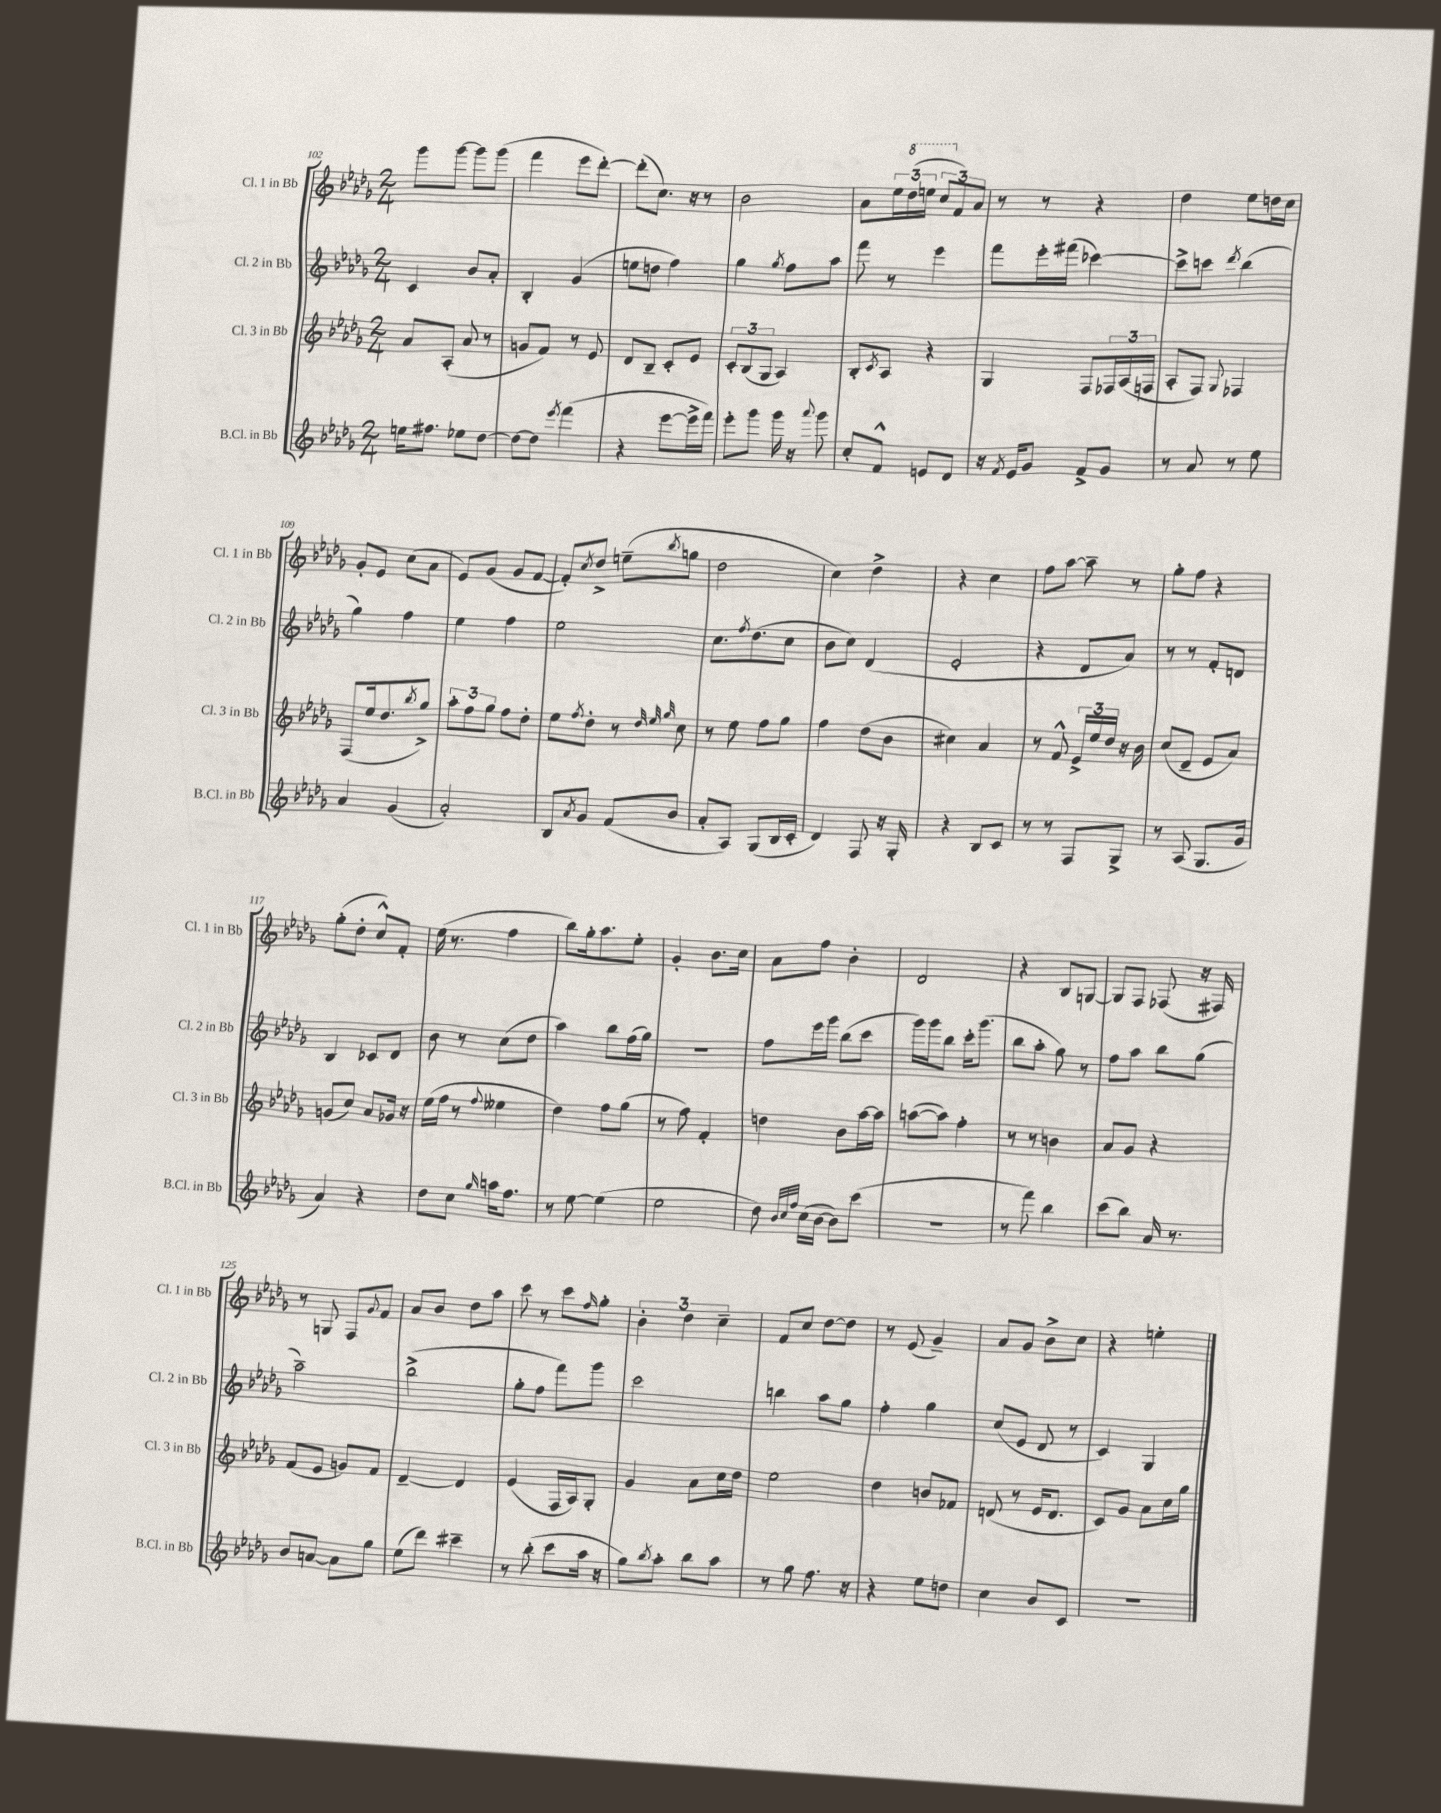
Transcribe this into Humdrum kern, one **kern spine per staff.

**kern	**kern	**kern	**kern
*staff4	*staff3	*staff2	*staff1
*clefG2	*clefG2	*clefG2	*clefG2
*k[b-e-a-d-g-]	*k[b-e-a-d-g-]	*k[b-e-a-d-g-]	*k[b-e-a-d-g-]
*M2/4	*M2/4	*M2/4	*M2/4
16ee	8a-	4c	8ggg-
8.ff#	.	.	.
.	(8A-'	.	[8ggg-
8ee-	8a-	8b-	8ggg-]
[8dd-	8r	8a-'	(8ggg-
=	=	=	=
8dd-_	8g	4B-'	4fff
8dd-]	8f)	.	.
8qeee-	.	.	.
(4fff	8r	(4g-	8eee-
.	8e-	.	[8ddd-')
=	=	=	=
4r	8d-	8ee	(8ddd-']
.	8B-~	8dd	8.cc)
[8eee-	8c'	4ff)	.
.	.	.	16r
16eee-^]	8e-	.	8r
16fff)	.	.	.
=	=	=	=
8eee-'	12c'	4gg-	2b-
.	(12B-	.	.
8ggg-	.	.	.
.	12G-	.	.
.	.	8qgg-	.
16ggg-	4A-)	8ff	.
16r	.	.	.
8qqaaa-	.	.	.
8ggg-	.	8aa-	.
=	=	=	=
8cc'	8B-'	8fff	8a-
.	8qc	.	.
8f^^	8A-	8r	24ee-
.	.	.	(24ddd-
.	.	.	24eee
8e	4r	4eee-	12ccc
.	.	.	12f)
8d-	.	.	.
.	.	.	12a-
=	=	=	=
16r	4G-	8fff	8r
8qf	.	.	.
16e-	.	.	.
8g-	.	16eee-'	8r
.	.	(16fff#	.
8f^	8F	[4ccc-)	4r
8g-	24F-	.	.
.	(24A-	.	.
.	24F	.	.
=	=	=	=
8r	8A-'	8ccc-^]	4dd-
8a-	8F)	8ccc	.
.	8qqG-	8qddd-	.
8r	4F-	(4bb-	8ee-
8ee-	.	.	16dd
.	.	.	16cc
=	=	=	=
4a-	(8F	4gg-)	8g-'
.	16ee-	.	8e-
.	8.dd-	.	.
(4g-	.	4ff	(8cc
.	8qbb-	.	.
.	8gg-^)	.	8a-
=	=	=	=
2a-')	12aa-'	4ee-	8e-)
.	12ff	.	.
.	.	.	(8g-
.	12gg-	.	.
.	8ff	4ff	8g-
.	8dd-'	.	[8f
=	=	=	=
8B-	8ee-	2ee-	8f'])
8qa-	8qff	.	8qcc
8g-	8dd-'	.	8dd-^
(8f	8r	.	(8ee~
.	32qqdd-	.	.
.	32qqee-	.	.
.	32qqgg-	.	8qbb-
8b-	8cc	.	8gg
=	=	=	=
8a-'	8r	8.cc	2dd-
8A-)	8ee-	.	.
.	.	8qff	.
.	.	(8.dd-	.
(8G-	8ff	.	.
16B-	8gg-	8cc	.
16c'	.	.	.
=	=	=	=
4d-)	4ff	8b-	4cc)
.	.	8cc)	.
8F	(8dd-	(4d-	4dd-^
16r	8b-	.	.
16G-'	.	.	.
=	=	=	=
4r	4cc#)	2e-'	4r
8B-	4a-	.	4cc
8c	.	.	.
=	=	=	=
8r	8r	4r	8ff
8r	8f^^	.	[8aa-
8F	24e-^	8d-	8aa-~]
.	24ee-	.	.
.	24dd-	.	.
8G-^	16r	8a-)	8r
.	16b-	.	.
=	=	=	=
8r	(8cc	8r	8gg-'
(8A-	8d-~	8r	8ff
8.G-	8e-	8f'	4r
.	8a-)	8d	.
16g-	.	.	.
=	=	=	=
4a-)	(8g	4B-	(8gg-'
.	8cc)	.	8dd-'
4r	8a-	8c-	8cc^^)
.	16g-	8d-	8f'
.	16r	.	.
=	=	=	=
8dd-	(16ee-	8b-	(16ee-
.	16ff	.	8.r
8cc	8r	8r	.
16qqgg-	8qqff	.	.
16aa	4ee--	(8cc	4ff
8.ff	.	.	.
.	.	8dd-	.
=	=	=	=
8r	4dd-)	4aa-)	8bb-)
[8ee-	.	.	16gg-'
.	.	.	8.aa-
(4ee-]	8ff	8bb-	.
.	(8gg-	(16ff	8ee-'
.	.	16gg-)	.
=	=	=	=
2ee-	8r	2r	4g-'
.	8ff)	.	.
.	4f'	.	8.b-
.	.	.	16cc
=	=	=	=
8dd-)	4dd	8ff	8a-
32qqb-	.	.	.
32qqcc	.	.	.
32qqff	.	.	.
(16cc	.	16eee-	8ff
[16b-	.	16ggg-	.
8b-])	8b-	(8bb-	4b-'
(8ccc	[16aa-	8ccc	.
.	16aa-]	.	.
=	=	=	=
2r	([8aa	16ggg-)	2d-
.	.	16ggg-	.
.	8aa])	8bb-	.
.	4ff'	16ccc'	.
.	.	(8.ggg-	.
=	=	=	=
8r	8r	8bb-	4r
8fff)	8r	8aa-'	.
4bb-	4b	8gg-)	8B-
.	.	8r	[8G
=	=	=	=
(8ccc	8a-	8ff	8G]
8bb-)	8g-	8aa-	8F
16a-	4r	8bb-	(8F-
8.r	.	.	.
.	.	(8gg-	16r
.	.	.	16F#)
=	=	=	=
8b-	(8f	2aa-~)	8r
[8a	8e-	.	8G
8a]	8g)	.	8F
.	.	.	8qqg-
8gg-	8f	.	8f
=	=	=	=
(8ee-	[4d-~	(2bb-^	8a-
8ddd-)	.	.	8b-
4ccc#~	4d-]	.	8dd-
.	.	.	8aa-
=	=	=	=
8r	(4e-	8gg-'	8ccc
(8bb-'	.	8ff	8r
8ccc	16F	8fff)	8ccc
.	16A-)	.	.
.	.	.	16qqff
16aa-	8G-'	8ggg-	8gg-'
16r	.	.	.
=	=	=	=
8gg-)	4g-	2ccc	6b-'
8qbb-	.	.	.
8aa-'	.	.	.
.	.	.	6dd-
8bb-	8a-	.	.
.	.	.	6cc~
8aa-	16cc	.	.
.	16dd-	.	.
=	=	=	=
8r	2ee-	4bb	8f
8gg-	.	.	8cc
8.ff	.	8aa-	[8dd-
.	.	8gg-	8dd-]
16r	.	.	.
=	=	=	=
4r	4dd-	4ff'	8r
.	.	.	(8e-
8ee-	8b	4gg-	4g-~)
8dd	8f-	.	.
=	=	=	=
4cc	(8d	(8cc	8a-
.	8r	8e-	8g-
8b-	16e-	8d-	8b-^
.	8.d	.	.
8c	.	8r	8cc
=	=	=	=
2r	8c)	4c)	4r
.	8g-	.	.
.	8a-	4G-	4ee'
.	16cc	.	.
.	16gg-	.	.
==	==	==	==
*-	*-	*-	*-
